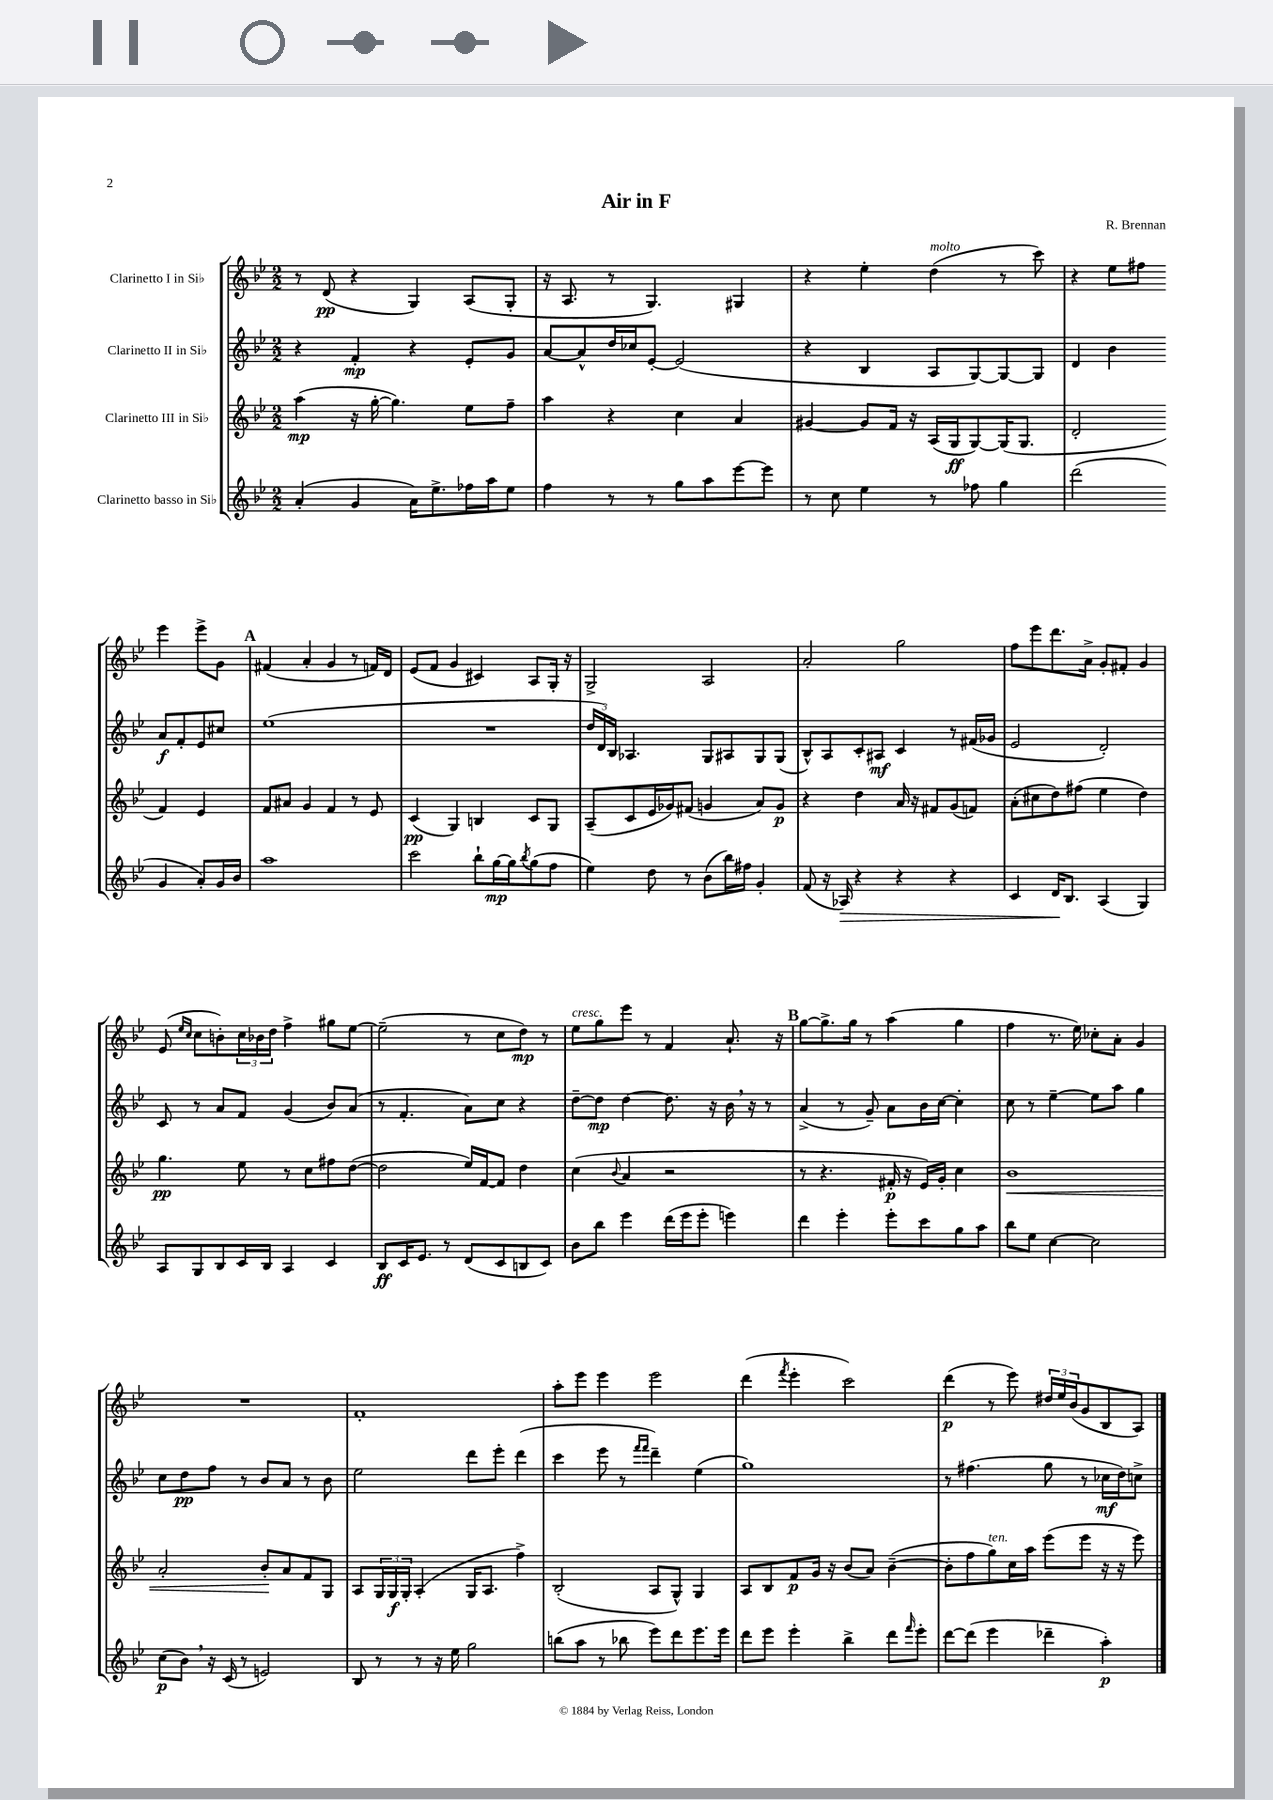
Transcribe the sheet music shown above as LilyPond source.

\header { title = "Air in F" composer = "R. Brennan" }
<<
\new StaffGroup <<
\new Staff = "s0" \with { instrumentName = "Clarinetto I in Sib" } {
    \clef treble \key bes \major \numericTimeSignature \time 2/2
    r8 d'8\pp( r4 g4) a8( g8-. |
    r16 a8. r8 g4.) gis4 |
    r4 ees''4-. d''4^\markup { \italic "molto" }( r8 c'''8) |
    r4 ees''8 fis''8 ees'''4 ees'''8-> g'8 |
    \mark \markup { \bold "A" } fis'4( a'4-. g'4 r8 f'16) d'16 |
    ees'8( f'8 g'4 cis'4) a8 g16-. r16 |
    g2-> a2 |
    a'2-. g''2 |
    f''8 ees'''8 d'''8. a'16-> g'8-. fis'8-. g'4 |
    ees'8( \grace { ees''16 c''16 } c''8 b'8-.) \tuplet 3/2 { c''16 bes'16 d''16 } f''4-> gis''8 ees''8~ |
    ees''2--( r8 c''8 d''8\mp) r8 |
    ees''8^\markup { \italic "cresc." } g''8 ees'''8 r8 f'4 a'8.-! r16 |
    \mark \markup { \bold "B" } g''8~ g''8.-> g''16 r8 a''4( g''4 |
    f''4 r8. ees''16) ces''8-. a'8-. g'4 |
    R1 |
    f'1-. |
    a''8-. ees'''8 ees'''4 ees'''2 |
    d'''4( \acciaccatura { f'''8 } ees'''4-. c'''2) |
    d'''4\p( r8 ees'''8) \tuplet 3/2 { dis''16 ees''16 bes'16( } g'8 bes8 a8) \bar "|." |
}
\new Staff = "s1" \with { instrumentName = "Clarinetto II in Sib" } {
    \clef treble \key bes \major \numericTimeSignature \time 2/2
    r4 f'4-.\mp r4 ees'8-. g'8 |
    a'8~ a'8-^ d''16 ces''16 ees'8~-. ees'2( |
    r4 bes4 a8 g8~) g8~ g8 |
    d'4 bes'4 a'8\f f'8-. ees'8 cis''8 |
    \mark \markup { \bold "A" } ees''1( |
    R1 |
    \tuplet 3/2 { d''16 d'16) bes16 } aes4. g8 ais8 g8 g8( |
    bes8-^) a8 c'8-. ais8\mf c'4 r8 fis'16( ges'16 |
    ees'2 d'2-.) |
    c'8 r8 a'8 f'8 g'4( bes'8) a'8( |
    r8 f'4.-. a'8) c''8 r4 |
    d''8~-- d''8\mp d''4~ d''8. r16 bes'16 \breathe r16 r8 |
    \mark \markup { \bold "B" } a'4->( r8 g'8--) a'8 bes'16 c''16~ c''4-. |
    c''8 r8 ees''4~-- ees''8 a''8 g''4 |
    c''8 d''8\pp f''8 r8 bes'8 a'8 r8 bes'8 |
    ees''2 d'''8 ees'''8-. d'''4( |
    c'''4 ees'''8 r8 \grace { f'''16 f'''16 } d'''4--) ees''4( |
    g''1) |
    r8 fis''4.( g''8 r8 ces''16\mf d''16) c''8-> \bar "|." |
}
\new Staff = "s2" \with { instrumentName = "Clarinetto III in Sib" } {
    \clef treble \key bes \major \numericTimeSignature \time 2/2
    a''4\mp( r16 g''16~-. g''4.) ees''8 f''8-- |
    a''4 r4 c''4 a'4 |
    gis'4~ gis'8 f'16 r16 a16( g16\ff g8~) g16( g8. |
    d'2-. f'4) ees'4 |
    \mark \markup { \bold "A" } f'8 ais'8 g'4 f'4 r8 ees'8 |
    c'4\pp( g4) b4 c'8 g8 |
    a8--( c'8 ees'16 ges'16) fis'8( g'4 a'8) g'8\p |
    r4 d''4 a'16 r16 fis'8 g'8( f'8) |
    a'8-.( cis''8 d''8) fis''8( ees''4 d''4) |
    g''4.\pp ees''8 r8 c''8 fis''8 d''8~( |
    d''2 ees''16) f'16~ f'8 d''4 |
    c''4( \appoggiatura { bes'8 } a'4 r2 |
    \mark \markup { \bold "B" } r8 r4. fis'16-.\p r16 ees'16) g'16-. c''4 |
    bes'1\< |
    a'2-. bes'8-.\! a'8 f'8 g8 |
    a8 \tuplet 3/2 { g16 g16\f g16-. } a4-.( g16 a8. f''4->) |
    bes2-.( a8 g8-^) g4 |
    a8 bes8 f'8\p g'16 r16 bes'8( a'8) bes'4~--( |
    bes'8-. f''8 g''8^\markup { \italic "ten." }) c''16 a''16 ees'''8( ees'''8 r16 r16 ees'''8) \bar "|." |
}
\new Staff = "s3" \with { instrumentName = "Clarinetto basso in Sib" } {
    \clef treble \key bes \major \numericTimeSignature \time 2/2
    a'4-.( g'4 a'16) ees''8.-> fes''16 a''16 ees''8 |
    f''4 r8 r8 g''8 a''8 ees'''8~ ees'''8 |
    r8 c''8 ees''4 r8 fes''8 g''4 |
    d'''2( g'4 a'8-.) g'16 bes'16 |
    \mark \markup { \bold "A" } a''1 |
    c'''2 bes''8-! g''16~\mp g''16 \acciaccatura { bes''8 } g''8( f''8 |
    ees''4) d''8 r8 bes'8( bes''16) fis''16 g'4-. |
    f'8( r16 aes16\>) r4 r4 r4 |
    c'4 d'16\! bes8. a4( g4) |
    a8 g8 bes8 c'16 bes16 a4 c'4 |
    bes8\ff c'16 ees'8. r8 d'8( c'8 b8 c'8) |
    bes'8 bes''8 ees'''4 d'''16( ees'''16 ees'''8-. e'''4) |
    \mark \markup { \bold "B" } d'''4 ees'''4-. ees'''8-. c'''8 g''8 a''8 |
    bes''8 ees''8 c''4~ c''2 |
    c''8\p( bes'8) \breathe r16 c'16( r8 e'2) |
    bes8 r8 r8 r16 ees''16 g''2 |
    b''8( a''8 r8 bes''8 ees'''8) d'''8 ees'''8. ees'''16 |
    d'''8 ees'''8 ees'''4-. bes''4-> d'''8 \grace { f'''16 } ees'''8-. |
    d'''8~ d'''8( ees'''4 des'''4-- a''4-.\p) \bar "|." |
}
>>
>>
